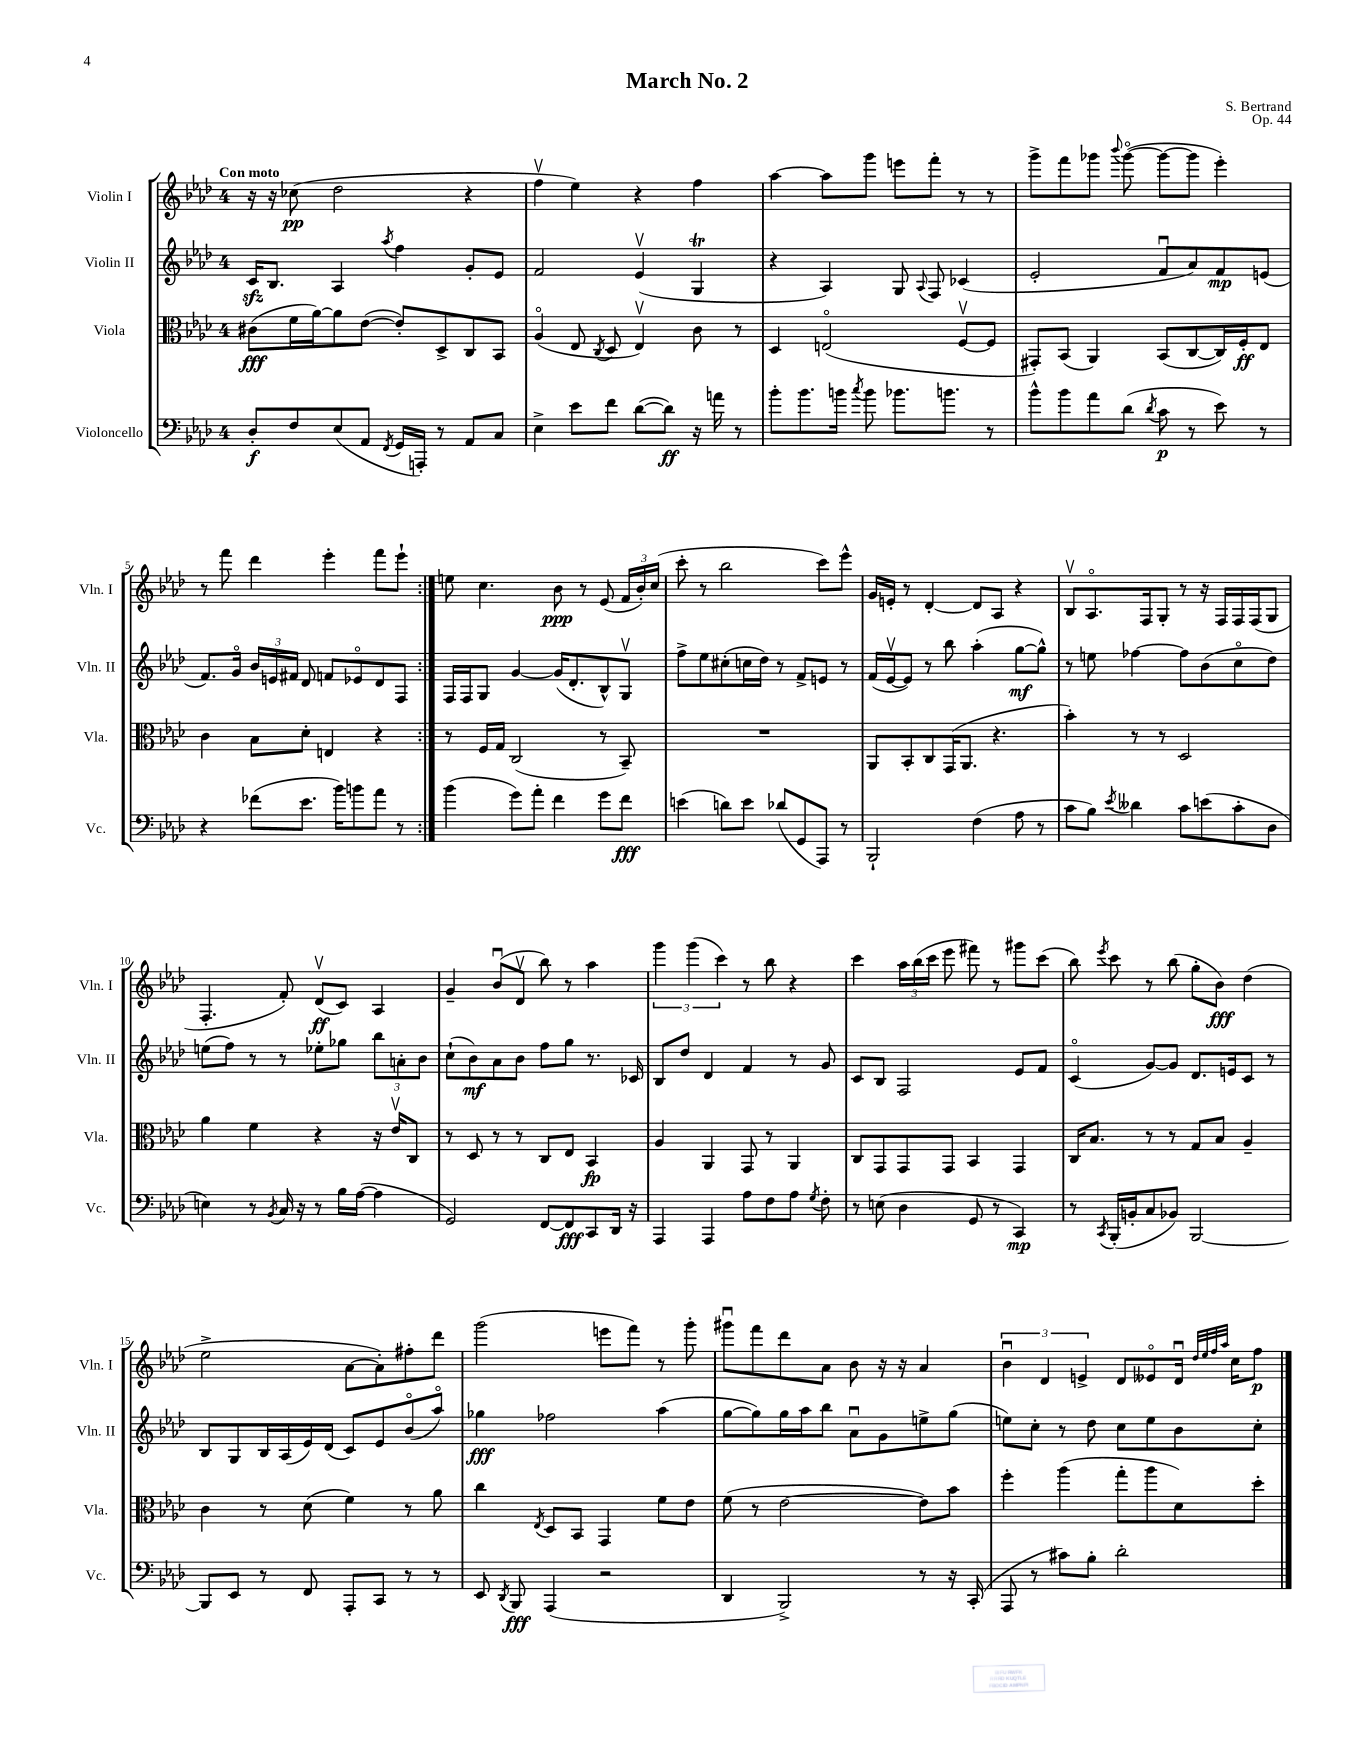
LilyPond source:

\header { title = "March No. 2" composer = "S. Bertrand" opus = "Op. 44" }
<<
\new StaffGroup <<
\new Staff = "s0" \with { instrumentName = "Violin I" shortInstrumentName = "Vln. I" } {
    \clef treble \key aes \major \once \override Staff.TimeSignature.style = #'single-digit \time 4/4 \tempo "Con moto"
    \autoBeamOff \repeat volta 2 { r16 r16 ces''8\pp( des''2 r4 |
    f''4\upbow ees''4) r4 f''4 |
    aes''4~ aes''8[ g'''8] e'''8[ f'''8]-. r8 r8 |
    g'''8[-> f'''8 ges'''8] \appoggiatura { bes'''8 } ges'''8~\flageolet( ges'''8[~ ges'''8] ees'''4-.) |
    r8 f'''8 des'''4 ees'''4-. f'''8[ ees'''8]-! | }
    e''8 c''4. bes'8\ppp r8 ees'8( \tuplet 3/2 { f'16[ bes'16-.) c''16]( } |
    c'''8-. r8 bes''2 c'''8[) ees'''8]-^ |
    g'16[ e'16]-. r8 des'4~-. des'8[ aes8] r4 |
    bes8[\upbow aes8.\flageolet f16 g8]-. r8 r16 f16[ f16 f16( g8] |
    f4.-. f'8-.) des'8[\upbow\ff( c'8]) aes4 |
    g'4-- bes'8[\downbow( des'8]\upbow bes''8) r8 aes''4 |
    \tuplet 3/2 { g'''4 g'''4( c'''4) } r8 bes''8 r4 |
    c'''4 \tuplet 3/2 { aes''16[ bes''16( c'''16] } ees'''8 fis'''8) r8 gis'''8[ c'''8]( |
    bes''8) \acciaccatura { ees'''8 } c'''8 r8 bes''8( g''8[-. bes'8]\fff) des''4( |
    ees''2-> aes'8[~ aes'8-.) fis''8-. des'''8] |
    g'''2( e'''8[ f'''8]) r8 g'''8-. |
    gis'''8[\downbow f'''8 des'''8 aes'8] bes'8 r16 r16 aes'4 |
    \tuplet 3/2 { bes'4\downbow des'4 e'4-> } des'8[ eeses'8\flageolet des'16]\downbow \grace { des''32[ ees''32 f''32 aes''32] } c''16[ f''8]\p \bar "|." |
}
\new Staff = "s1" \with { instrumentName = "Violin II" shortInstrumentName = "Vln. II" } {
    \clef treble \key aes \major \once \override Staff.TimeSignature.style = #'single-digit \time 4/4
    \autoBeamOff \repeat volta 2 { c'16[\sfz bes8.] aes4 \acciaccatura { aes''8 } f''4 g'8[-. ees'8] |
    f'2 ees'4\upbow( g4\trill |
    r4 aes4) g8 \appoggiatura { aes8 } f8 ces'4( |
    ees'2-. f'8[\downbow aes'8) f'8\mp e'8]( |
    f'8.[) g'16]\flageolet \tuplet 3/2 { bes'16[ e'16 fis'16] } des'8 f'8[ ees'8\flageolet des'8 f8] | }
    f16[ f16 g8] g'4~ g'16[( des'8.-. bes8-^) g8]\upbow |
    f''8[-> ees''8 cis''8-.( c''16 des''16]) r8 f'8[-> e'8] r8 |
    f'16[( ees'16~\upbow ees'8]) r8 bes''8 aes''4-.( g''8[~\mf g''8]-^) |
    r8 e''8 fes''4~ fes''8[ bes'8( c''8\flageolet des''8]) |
    e''8[( f''8]) r8 r8 ees''8[-. ges''8] \tuplet 3/2 { bes''8[ a'8-. bes'8] } |
    c''8[-!( bes'8\mf) aes'8 bes'8] f''8[ g''8] r8. ces'16 |
    bes8[ des''8] des'4 f'4 r8 g'8 |
    c'8[ bes8] f2 ees'8[ f'8] |
    c'4\flageolet( g'8[~) g'8] des'8.[ e'16 c'8] r8 |
    bes8[ g8 bes16 aes16( ees'16) des'16]( c'8[) ees'8 bes'8\flageolet( aes''8]\flageolet) |
    ges''4\fff fes''2 aes''4( |
    g''8[~ g''8) g''16 aes''16 bes''8] aes'8[\downbow g'8 e''8-> g''8]( |
    e''8[) c''8]-. r8 des''8 c''8[ e''8 bes'8 c''8]-. \bar "|." |
}
\new Staff = "s2" \with { instrumentName = "Viola" shortInstrumentName = "Vla." } {
    \clef alto \key aes \major \once \override Staff.TimeSignature.style = #'single-digit \time 4/4
    \autoBeamOff \repeat volta 2 { cis'8[\fff( f'16 aes'16~) aes'8 ees'8]~( ees'8[-.) des8-> c8 bes,8] |
    aes4\flageolet( ees8 \acciaccatura { c8 } des8 ees4\upbow) c'8 r8 |
    des4 e2\flageolet( f8[~\upbow f8] |
    gis,8[-.) bes,8]( aes,4) bes,8[( c8~ c16) f16-.\ff ees8] |
    c'4 bes8[ des'8]-. e4 r4 | }
    r8 f16[ g16] c2( r8 bes,8--) |
    R1 |
    aes,8[ bes,8-. c8 g,16( aes,8.] r4. |
    bes'4-.) r8 r8 des2 |
    aes'4 f'4 r4 r16 ees'16[\upbow c8] |
    r8 des8 r8 r8 c8[ ees8] bes,4\fp |
    aes4 aes,4 g,8 r8 aes,4 |
    c8[ g,8 g,8 g,8] bes,4 g,4 |
    c16[ bes8.] r8 r8 g8[ bes8] aes4-- |
    c'4 r8 des'8( f'4) r8 aes'8 |
    c''4 \acciaccatura { ees8 } des8[ bes,8] g,4 f'8[ ees'8] |
    f'8( r8 ees'2~ ees'8[) bes'8] |
    f''4-. aes''4( g''8[-. aes''8 des'8) des''8]-. \bar "|." |
}
\new Staff = "s3" \with { instrumentName = "Violoncello" shortInstrumentName = "Vc." } {
    \clef bass \key aes \major \once \override Staff.TimeSignature.style = #'single-digit \time 4/4
    \autoBeamOff \repeat volta 2 { des8[-.\f f8 ees8( aes,8] \acciaccatura { f,8 } g,16[ a,,16]-.) r8 aes,8[ c8] |
    ees4-> ees'8[ f'8] des'8[~( des'8]\ff) r16 a'16 r8 |
    bes'8[-. bes'8. b'16] \acciaccatura { c''8 } b'8 bes'8.[ b'8.] r8 |
    bes'8[-^ bes'8 aes'8 des'8]( \acciaccatura { des'8 } c'8\p r8 ees'8) r8 |
    r4 fes'8[( ees'8.] bes'16[) b'8 aes'8] r8 | }
    bes'4( g'8[) aes'8]-. f'4 g'8[ f'8]\fff |
    e'4( d'8[) e'8] des'8[( g,8 aes,,8]) r8 |
    bes,,2-! f4( aes8 r8 |
    c'8[ bes8]) \acciaccatura { ees'8 } deses'4 c'8[ e'8( c'8-. des8] |
    e4) r8 \acciaccatura { bes,8 } c16 r16 r8 bes16[ aes16]~( aes4 |
    g,2) f,8[~ f,8\fff c,8 des,16] r16 |
    aes,,4 aes,,4 aes8[ f8 aes8] \acciaccatura { g8 } f8-. |
    r8 e8( des4 g,8 r8 c,4\mp) |
    r8 \acciaccatura { c,8 } bes,,16[-.( b,16-. c8 bes,8]) bes,,2~ |
    bes,,8[ ees,8] r8 f,8 aes,,8[-. c,8] r8 r8 |
    ees,8 \acciaccatura { des,8 } bes,,8\fff aes,,4( r2 |
    des,4 bes,,2->) r8 r16 c,16-.( |
    aes,,8 r8 cis'8[) bes8]-. des'2-. \bar "|." |
}
>>
>>
